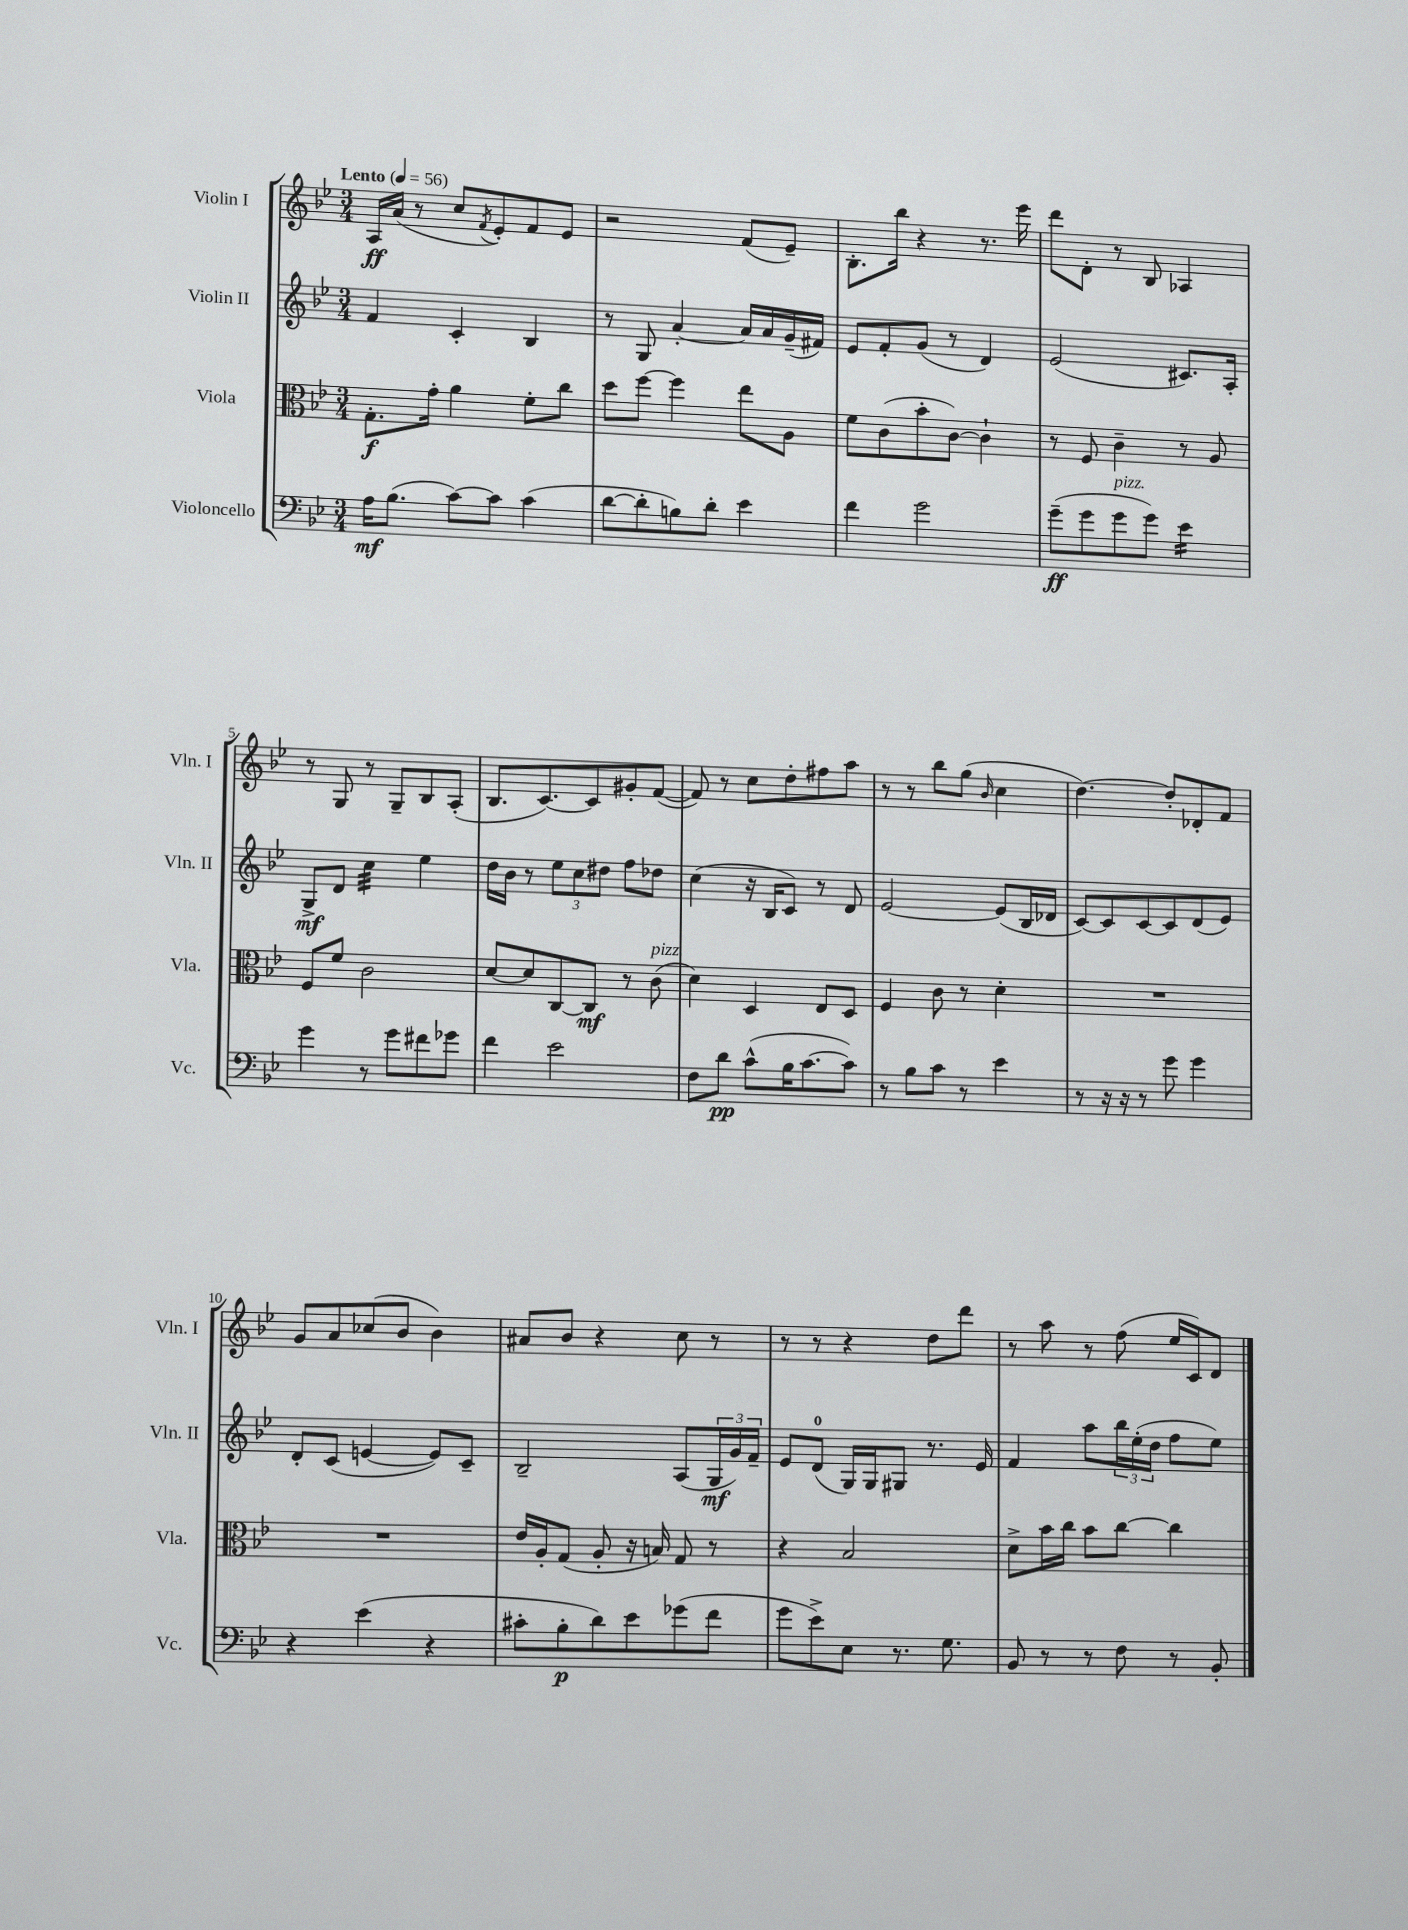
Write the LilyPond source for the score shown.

<<
\new StaffGroup <<
\new Staff = "s0" \with { instrumentName = "Violin I" shortInstrumentName = "Vln. I" } {
    \clef treble \key bes \major \numericTimeSignature \time 3/4 \tempo "Lento" 4 = 56
    a16\ff a'16( r8 c''8 \acciaccatura { f'8 } ees'8-.) f'8 ees'8 |
    r2 f'8( ees'8--) |
    bes8.-. bes''16 r4 r8. ees'''16 |
    d'''8 d'8-. r8 bes8 aes4 |
    r8 g8 r8 g8-- bes8 a8-.( |
    bes8. c'8.~) c'8 gis'8-. f'8~( |
    f'8) r8 c''8 d''8-. fis''8 a''8 |
    r8 r8 bes''8 g''8( \grace { bes'16 } c''4 |
    d''4.~) d''8-. des'8-. f'8 |
    g'8 a'8 ces''8( bes'8 bes'4) |
    ais'8 bes'8 r4 c''8 r8 |
    r8 r8 r4 d''8 d'''8 |
    r8 a''8 r8 f''8( ees''16 c'16) d'8 \bar "|." |
}
\new Staff = "s1" \with { instrumentName = "Violin II" shortInstrumentName = "Vln. II" } {
    \clef treble \key bes \major \numericTimeSignature \time 3/4
    f'4 c'4-. bes4 |
    r8 g8 a'4~-. a'16 a'16 g'16--( fis'16) |
    ees'8 f'8-. g'8( r8 d'4) |
    ees'2( cis'8.) a16-. |
    g8->\mf d'8 c''4:32 ees''4 |
    d''16 bes'16 r8 \tuplet 3/2 { ees''8 c''8 dis''8 } f''8 des''8 |
    c''4( r16 bes16 c'8) r8 d'8 |
    ees'2~ ees'8( bes16 des'16 |
    c'8~) c'8 c'8~ c'8 d'8( ees'8) |
    d'8-. c'8( e'4~ e'8) c'8-- |
    bes2-- a8( \tuplet 3/2 { g16\mf g'16) f'16-- } |
    ees'8 d'8-0( g16) g16 gis8 r8. ees'16 |
    f'4 a''8 \tuplet 3/2 { bes''16 ees''16-.( d''16 } f''8 ees''8) \bar "|." |
}
\new Staff = "s2" \with { instrumentName = "Viola" shortInstrumentName = "Vla." } {
    \clef alto \key bes \major \numericTimeSignature \time 3/4
    g8.-.\f g'16-. a'4 f'8-. c''8 |
    d''8 f''8~ f''4 ees''8 a8 |
    f'8 c'8( bes'8-. c'8~) c'4-! |
    r8 f8 c'4-- r8 a8 |
    f8 f'8 c'2 |
    d'8~ d'8 c8~ c8\mf r8 c'8^\markup { \italic "pizz." }( |
    d'4) d4 ees8 d8 |
    f4 c'8 r8 d'4-. |
    R2. |
    R2. |
    ees'16 a16-. g8( a8-. r16 b16) g8 r8 |
    r4 bes2 |
    d'8-> bes'16 c''16 bes'8 c''8~ c''4 \bar "|." |
}
\new Staff = "s3" \with { instrumentName = "Violoncello" shortInstrumentName = "Vc." } {
    \clef bass \key bes \major \numericTimeSignature \time 3/4
    a16\mf bes8.( c'8~) c'8 c'4( |
    d'8~ d'8-. b8) d'8-. ees'4 |
    f'4 g'2 |
    g'8--\ff( g'8 g'8^\markup { \italic "pizz." } g'8) ees'4:16 |
    g'4 r8 g'8 fis'8 ges'8 |
    f'4 ees'2 |
    f8 d'8\pp c'8-^( bes16 c'8.~ c'8) |
    r8 bes8 c'8 r8 ees'4 |
    r8 r16 r16 r8 g'8 g'4 |
    r4 ees'4( r4 |
    cis'8-. bes8-.\p d'8) ees'8 ges'8( f'8 |
    g'8 ees'8->) ees8 r8. g8. |
    bes,8 r8 r8 f8 r8 bes,8-. \bar "|." |
}
>>
>>
